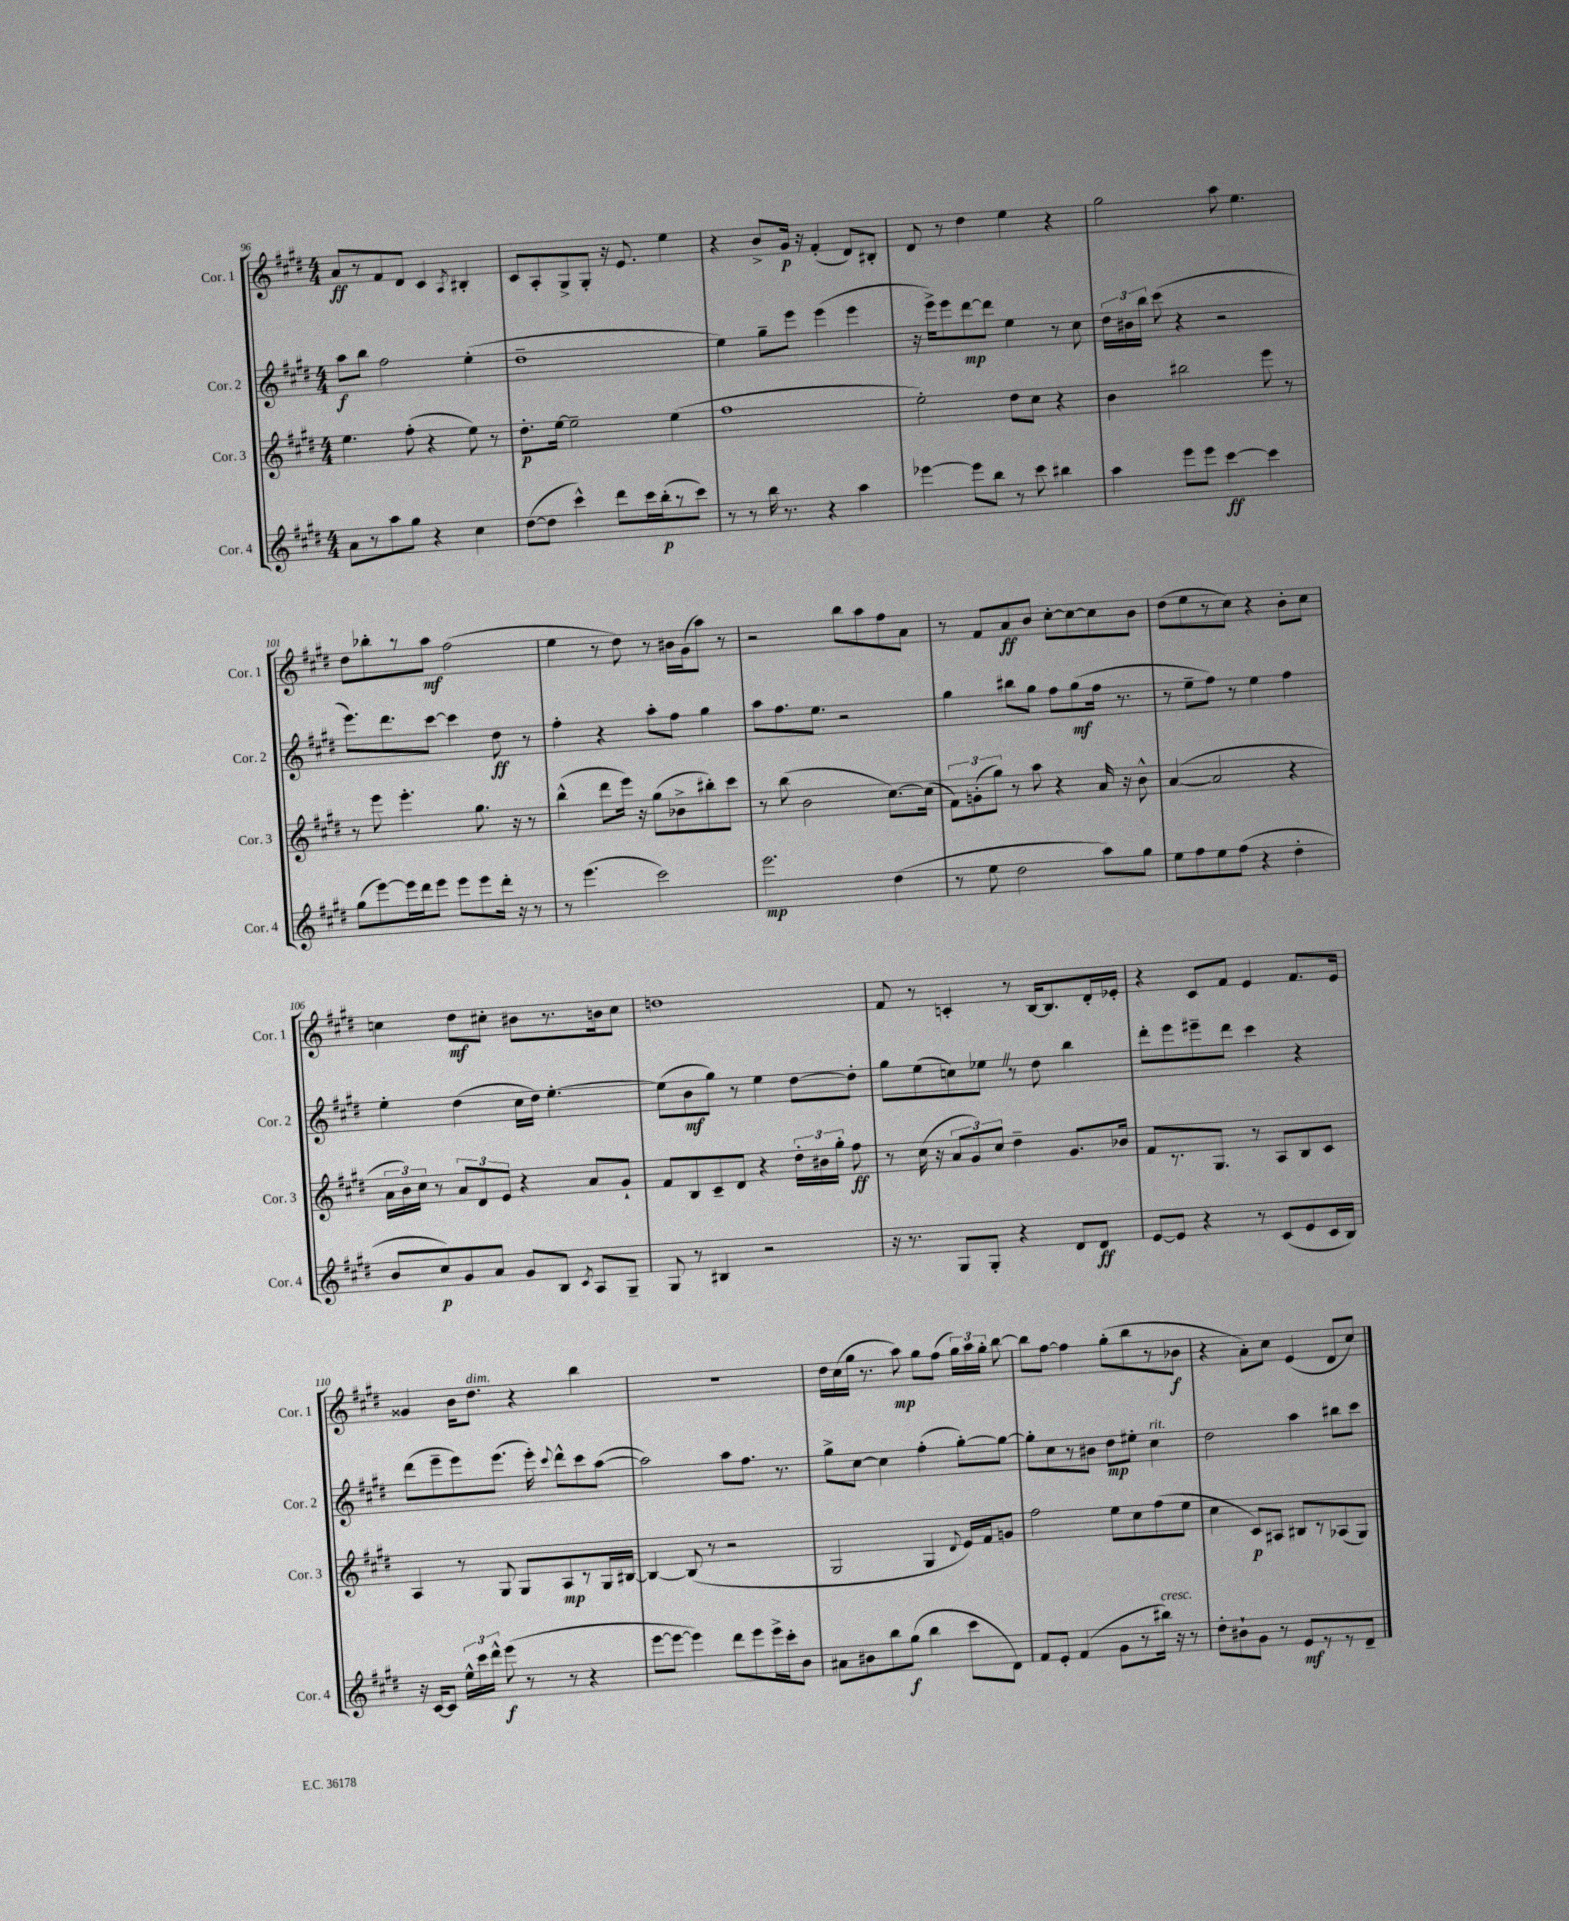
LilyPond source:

<<
\new StaffGroup <<
\new Staff = "s0" \with { instrumentName = "Cor. 1" shortInstrumentName = "Cor. 1" } {
    \clef treble \key e \major \numericTimeSignature \time 4/4
    \autoBeamOff a'8[\ff r8 fis'8 dis'8] cis'4 \acciaccatura { a8 } bis4-. |
    cis'8[ a8-. gis8-> gis8]-. r16 e'8. e''4 |
    r4 b'8[-> gis'16]\p r16 fis'4-.( dis'8[) bis8]-. |
    dis'8 r8 dis''4 e''4 r4 |
    gis''2 a''8 e''4. |
    dis''8[ bes''8-. r8 a''8]\mf fis''2( |
    e''4 r8 dis''8) r8 bis'16[ gis'16( a''8]) r8 |
    r2 b''8[ a''8 fis''8 a'8] |
    r8 fis'8[ a'8\ff b'8] cis''8[~-. cis''8~ cis''8 b'8] |
    dis''8[( e''8 r8 cis''8]) r4 b'8[-. cis''8] |
    c''4 dis''8[\mf cis''8]-. bis'8[ r8. b'16 cis''8] |
    d''1 |
    fis'8 r8 c'4-. r8 b16[~ b8. dis'16-. ees'16]-. |
    r4 cis'8[ fis'8] e'4 fis'8.[ e'16] |
    gisis'4 b'16[ dis''8.]^\markup { \italic "dim." } r4 b''4 |
    R1 |
    dis''16[ cis''16( gis''16] r8. a''8\mp) gis''8[ fis''8]( \tuplet 3/2 { gis''16[) a''16 gis''16]-. } b''8~ |
    b''8[ fis''8]~ fis''4 gis''8[-.( b''8 r8 bes'8]\f |
    r4 a'8[-.) cis''8] e'4( dis'8[ cis''8]) \bar "|." |
}
\new Staff = "s1" \with { instrumentName = "Cor. 2" shortInstrumentName = "Cor. 2" } {
    \clef treble \key e \major \numericTimeSignature \time 4/4
    \autoBeamOff a''8[\f b''8] fis''2 e''4-.( |
    dis''1-- |
    e''4) gis''8[-- e'''8] e'''4( e'''4 |
    r16 e'''16[->) e'''8 dis'''8~\mp dis'''8] e''4 r8 cis''8 |
    \tuplet 3/2 { dis''16[ bis'16 b''16] } cis'''8( r4 r2 |
    e'''8.[) dis'''8. cis'''8]~ cis'''4 dis''8\ff r8 |
    fis''4-. r4 a''8[-. fis''8] gis''4 |
    a''8[ fis''8. e''8.] r2 |
    gis''4 bis''8[ gis''8] fis''8[ gis''8\mf( fis''16] r8. |
    r8 e''8[-- fis''8]) r8 e''4 fis''4 |
    e''4-. dis''4( cis''16[ dis''16]) e''4.~-. |
    e''8[( b'8\mf gis''8]) r8 e''4 dis''8[~ dis''8]-. |
    gis''8[ e''8( c''8) ees''8] \once \override BreathingSign.text = \markup { \musicglyph "scripts.caesura.straight" } \breathe r8 dis''8 b''4 |
    dis'''8[-. e'''8 eis'''8-- dis'''8] cis'''4 r4 |
    dis'''8[( e'''8-- e'''8) e'''8.]( e'''16-.) \appoggiatura { cis'''8 } dis'''8[-^ cis'''8 a''8]~( |
    a''2) a''8[ fis''8.] r8. |
    gis''8[-> cis''8]~ cis''4 fis''4-.( gis''8[~-.) gis''8]~ |
    gis''8[-. cis''8 r8 bis'8] dis''8[\mp eis''8]-. cis''4^\markup { \italic "rit." } |
    dis''2 a''4 bis''8[ cis'''8] \bar "|." |
}
\new Staff = "s2" \with { instrumentName = "Cor. 3" shortInstrumentName = "Cor. 3" } {
    \clef treble \key e \major \numericTimeSignature \time 4/4
    \autoBeamOff e''4. fis''8-.( r4 e''8) r8 |
    dis''8.[-.\p e''16]~ e''2-- e''4( |
    fis''1 |
    e''2-.) dis''8[ cis''8] r4 |
    b'4 bis''2 e'''8 r8 |
    r8 e'''8 e'''4.-. gis''8. r16 r8 |
    b''4-^( dis'''8[ e'''16]) r16 gis''8[( bes'8-> bis''8-.) cis'''8] |
    r8 b''8( b'2 cis''8.[~) cis''16]( |
    \tuplet 3/2 { fis'8[) g'8-.( gis''8]) } r8 a''8 r4 a'16 r16 b'8-^ |
    a'4~( a'2 r4 |
    \tuplet 3/2 { a'16[ b'16) cis''16] } r8 \tuplet 3/2 { a'8[ dis'8 e'8] } r4 a'8[ gis'8]-! |
    fis'8[ b8 cis'8-- dis'8] r4 \tuplet 3/2 { dis''16[-. bis'16 gis''16]-. } fis''8\ff |
    r8 cis''16( r16 \tuplet 3/2 { a'8[ gis'8) cis''8] } dis''4-- gis'8.[ bes'16] |
    fis'8[ r8. gis8.] r8 a8[ b8 cis'8] |
    a4 r8 gis8 gis8[ a8\mp r8 gis16 bis16]~ |
    bis4~ bis8( r8 r2 |
    gis2 gis4 \appoggiatura { dis'8 } e'16[) fis'16 g'8] |
    fis''2 e''8[ cis''8 fis''8( e''8] |
    cis''4 cis'8[\p) ais8] bis8[ r8 aes8( gis8]) \bar "|." |
}
\new Staff = "s3" \with { instrumentName = "Cor. 4" shortInstrumentName = "Cor. 4" } {
    \clef treble \key e \major \numericTimeSignature \time 4/4
    \autoBeamOff a'8[ r8 a''8 gis''8] r4 cis''4 |
    dis''8[~( dis''8] cis'''4-^) dis'''8[ cis'''16 b''16-.\p( r8 cis'''8]) |
    r8 r8 b''16 r8. r4 a''4 |
    ees'''4~ ees'''8[ b''8] r8 cis'''8 bis''4 |
    a''4 e'''8[ e'''8] cis'''4~\ff cis'''4 |
    gis''8[( e'''8~) e'''16 dis'''16 e'''8] e'''8[ e'''8 dis'''16]-. r16 r8 |
    r8 e'''4.( cis'''2) |
    e'''2.\mp dis''4( |
    r8 e''8 dis''2 a''8[) gis''8] |
    e''8[ fis''8 e''8 fis''8]( r4 dis''4-. |
    b'8[ cis''8\p) gis'8 a'8] gis'8[ b8] \acciaccatura { cis'8 } a8[ gis8]-- |
    gis8 r8 bis4 r2 |
    r16 r8. gis8[ gis8]-. r4 dis'8[ dis'8]\ff |
    e'8[~ e'8] r4 r8 cis'8[( e'8 cis'16 b16]) |
    r16 cis'16[~ cis'8] \tuplet 3/2 { e''16[-^ cis'''16 dis'''16]-^ } e'''8\f( r8 r8 r4 |
    e'''8[~ e'''8]~ e'''4) dis'''8[ e'''8 e'''16-> cis'''16-. b'8] |
    ais'8[ bis'8 b''8 gis''8]\f( b''4 cis'''8[ dis'8]) |
    fis'8[ e'8]-. fis'4( gis'8[ r8 bis''16]^\markup { \italic "cresc." }) r16 r8 |
    dis''8[-. bis'8-! gis'8] r8 e'8[\mf r8 r8 dis'8]-- \bar "|." |
}
>>
>>
\layout { \context { \Score currentBarNumber = #96 } }
